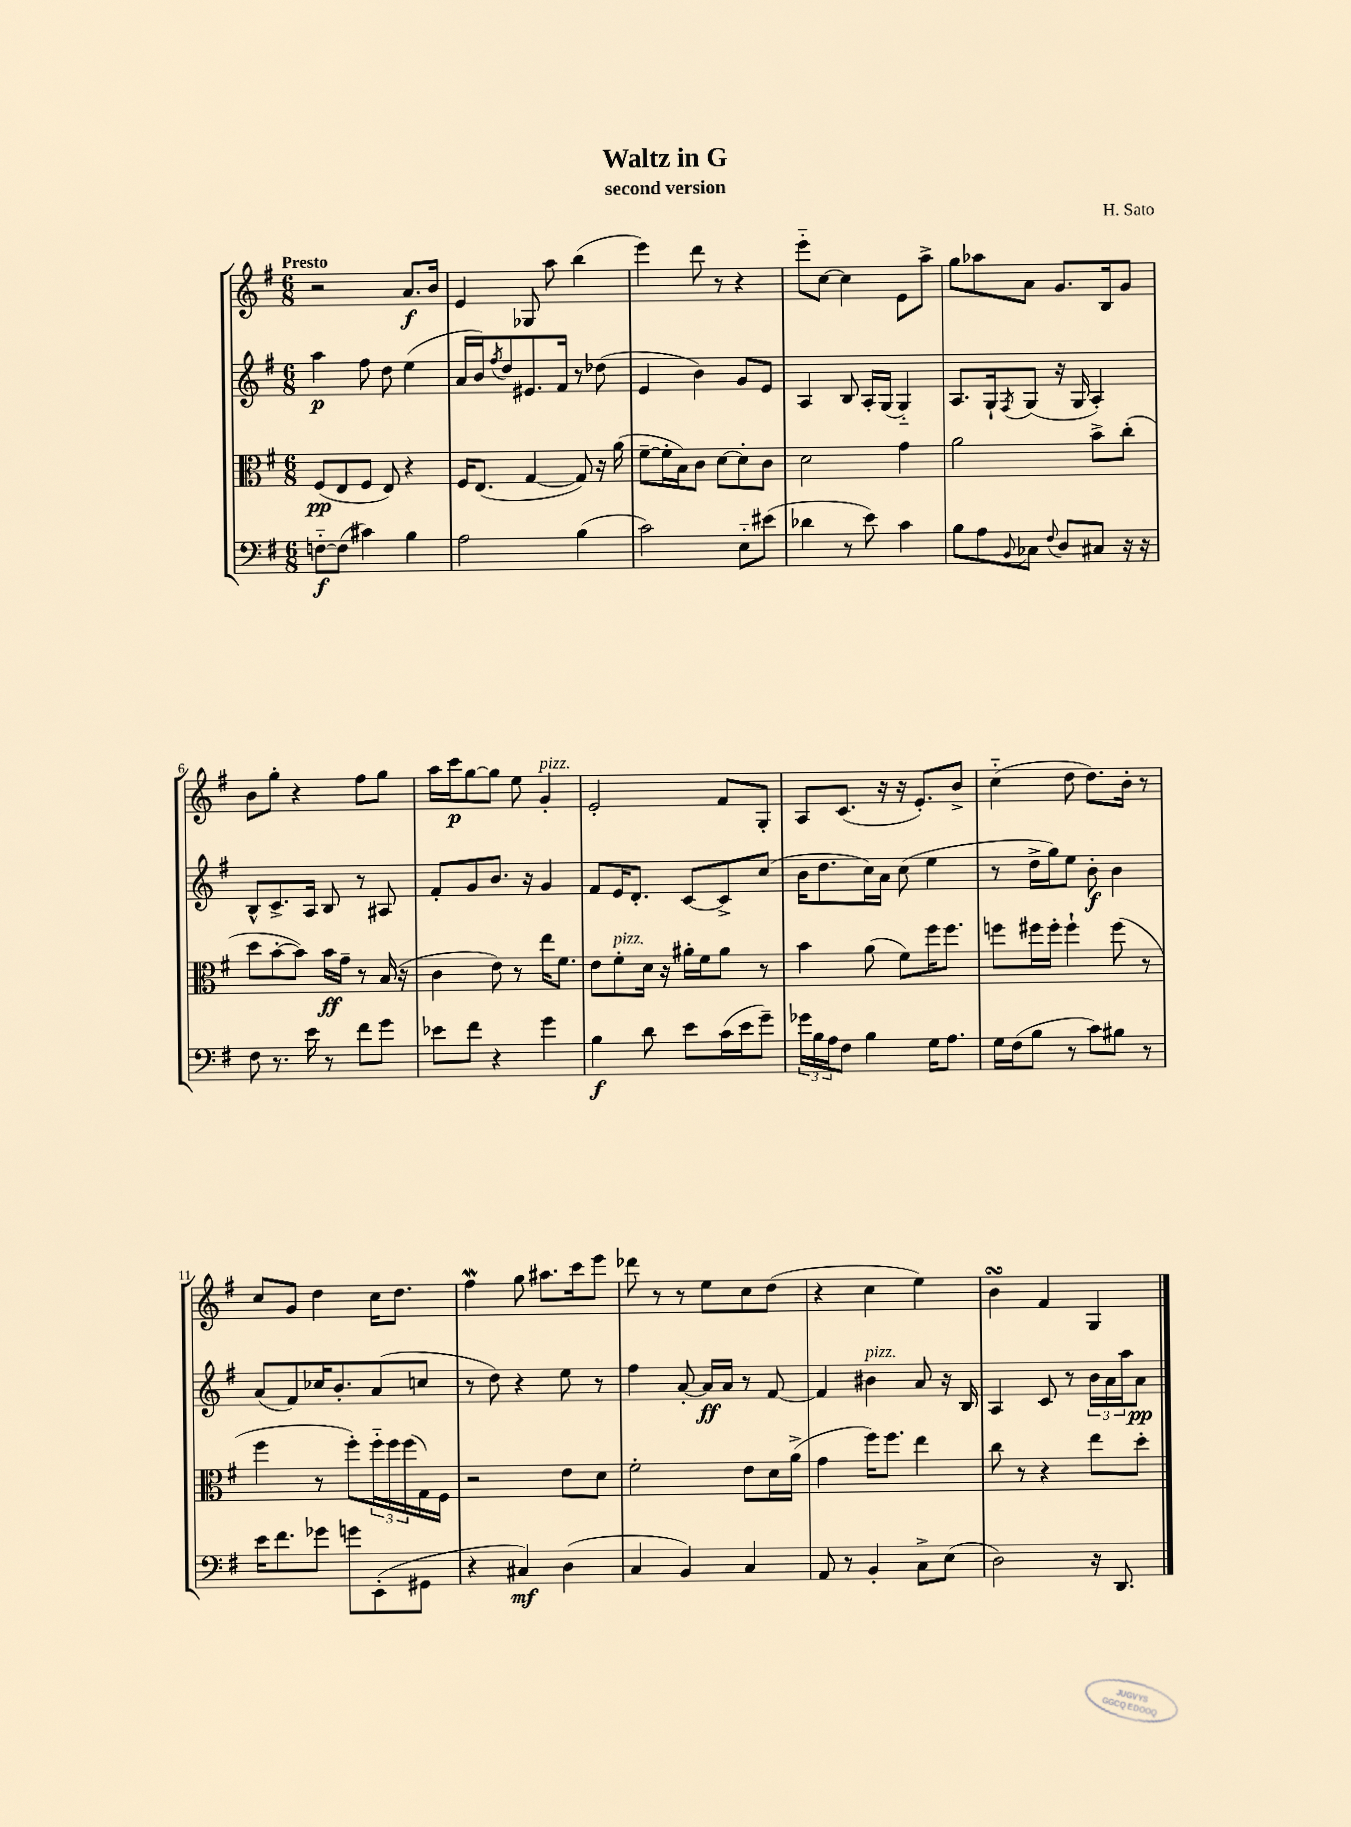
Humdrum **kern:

**kern	**kern	**kern	**kern
*staff4	*staff3	*staff2	*staff1
*clefF4	*clefC3	*clefG2	*clefG2
*k[f#]	*k[f#]	*k[f#]	*k[f#]
*M6/8	*M6/8	*M6/8	*M6/8
[8F'~\L	(8F#/L	4aa\	2r
(8F\]J	8E/	.	.
4c#\)	8F#/J	8ff#\	.
.	8E/)	8dd\	.
4B\	4r	(4ee\	8.a/L
.	.	.	16b/Jk
=	=	=	=
2A\	16F#/LK	16a/LL	4e/
.	(8.E/J	16b/J)	.
.	.	8qff#/	.
.	.	8dd/	.
.	[4G/	8.e#/	8G-/
.	.	.	8aa\
.	.	16f#/Jk	.
(4B\	8G/])	8r	(4bb\
.	16r	(8dd-\	.
.	(16a\	.	.
=	=	=	=
2c\)	[8f#~\L	4e/	4eee\)
.	16f#'\]L	.	.
.	16B\J)	.	.
.	8c\J	4b\)	8ddd\
.	[8d\L	.	8r
8E'~\L	8d'\]	8g/L	4r
(8e#\J	8c\J	8e/J	.
=	=	=	=
4d-\	2d\	4A/	8eee'~\L
.	.	.	[8cc\J
8r	.	8B/	4cc\]
8e\)	.	16A'/LL	.
.	.	(16G/JJ	.
4c\	4g\	4G'~/)	8e\L
.	.	.	8aa^\J
=	=	=	=
8B\L	2a\	8.A/L	8gg\L
8A\	.	.	8aa-\
.	.	16G`/k	.
8qqBB/	.	8qF#/	.
8C-\J	.	(8G/J	8a\J
8qqF#/	.	.	.
8D/L	.	16r	8.g/L
.	.	16G/	.
8C#/J	8b^\L	4A'/)	.
.	.	.	16B/k
16r	(8cc'\J	.	8g/J
16r	.	.	.
=	=	=	=
8F#\	8dd\L	8B^^/L	8b\L
8.r	[8b'\	8.c^/	8gg'\J
.	8b\]J)	.	4r
16e\	.	16A/Jk	.
8r	16b\LL	8B/	.
.	16g~\JJ	.	.
8f#\L	8r	8r	8ff#\L
8g\J	(16B/	8A#/	8gg\J
.	16r	.	.
=	=	=	=
8e-\L	4c\	8f#'/L	16aa\LL
.	.	.	16ccc\J
8f#\J	.	8g/	[8gg\
4r	8e\)	8.b/J	8gg\]J
.	8r	.	8ee\
.	.	16r	.
4g\	16ee\LK	4g/	4g'/
.	8.f#\J	.	.
=	=	=	=
4B\	8e\L	8f#/L	2e'/
.	8f#'\	16e/K	.
.	.	8.d'/J	.
8d\	16d\Jk	.	.
.	16r	.	.
8e\L	16a#'\LL	[8c/L	.
.	16f#\J	.	.
(16c\L	8a#\J	8c^/]	8f#/L
16e\J	.	.	.
8g~\J)	8r	(8cc/J	8G'/J
=	=	=	=
24g-\LL	4b\	16b\LK	8A/L
24B\	.	.	.
.	.	8.dd\	.
24A\J	.	.	.
8F#\J	.	.	(8.c/J
4B\	(8a\	16cc\L)	.
.	.	16a\JJ	16r
.	8f#\L)	(8cc\	16r
.	.	.	8.e'/L)
16G\LK	16ff#\K	4ee\	.
8.A\J	8.ff#\J	.	.
.	.	.	8b^/J
=	=	=	=
16G\LL	8ff\L	8r	(4cc'~\
(16F#\J	.	.	.
8B\J	16ff#\L	16dd^\LL	.
.	16ff#'\JJ	16gg\J)	.
8r	4ff#`\	8ee\J	8dd\
8c\L)	.	8b'\	8.dd\L)
8B#\J	(8ff#\	4b\	.
.	.	.	16b'\Jk
8r	8r	.	8r
=	=	=	=
16e\LK	4ff#\	(8a/L	8cc/L
8.f#\	.	.	.
.	.	8f#/)	8g/J
8g-\J	8r	16cc-/K	4dd\
.	.	8.b'/	.
8g\L	8ff#'\L)	.	.
(8EE'\	24ff#'~\L	(8a/	16cc\LK
.	24ff#\	.	.
.	.	.	8.dd\J
.	(24ff#\	.	.
8GG#\J	16G\)	8cc/J	.
.	16F#\JJ	.	.
=	=	=	=
4r	2r	8r	4ff#\
.	.	8dd\)	.
4C#/)	.	4r	8gg\
.	.	.	8.aa#\L
(4D\	8e\L	8ee\	.
.	.	.	16ccc\k
.	8d\J	8r	8eee\J
=	=	=	=
4C/	2f#'\	4ff#\	8ddd-\
.	.	.	8r
4BB/)	.	[8a'/	8r
.	.	16a/]LL	8ee\L
.	.	16a/JJ	.
4C/	8e\L	8r	8cc\
.	16d\L	[8f#/	(8dd\J
.	(16a^\JJ	.	.
=	=	=	=
8AA/	4g\	4f#/]	4r
8r	.	.	.
4BB'/	16ff#\LK)	4b#\	4cc\
.	8.ff#\J	.	.
8C^\L	4ee\	8a/	4ee\)
(8E\J	.	16r	.
.	.	16B/	.
=	=	=	=
2D\)	8cc\	4A/	4b\
.	8r	.	.
.	4r	8c/	4f#/
.	.	8r	.
16r	8ee\L	24b\LL	4G/
.	.	24a\	.
8.DD/	.	.	.
.	.	24aa\J	.
.	8dd'\J	8a\J	.
==	==	==	==
*-	*-	*-	*-
